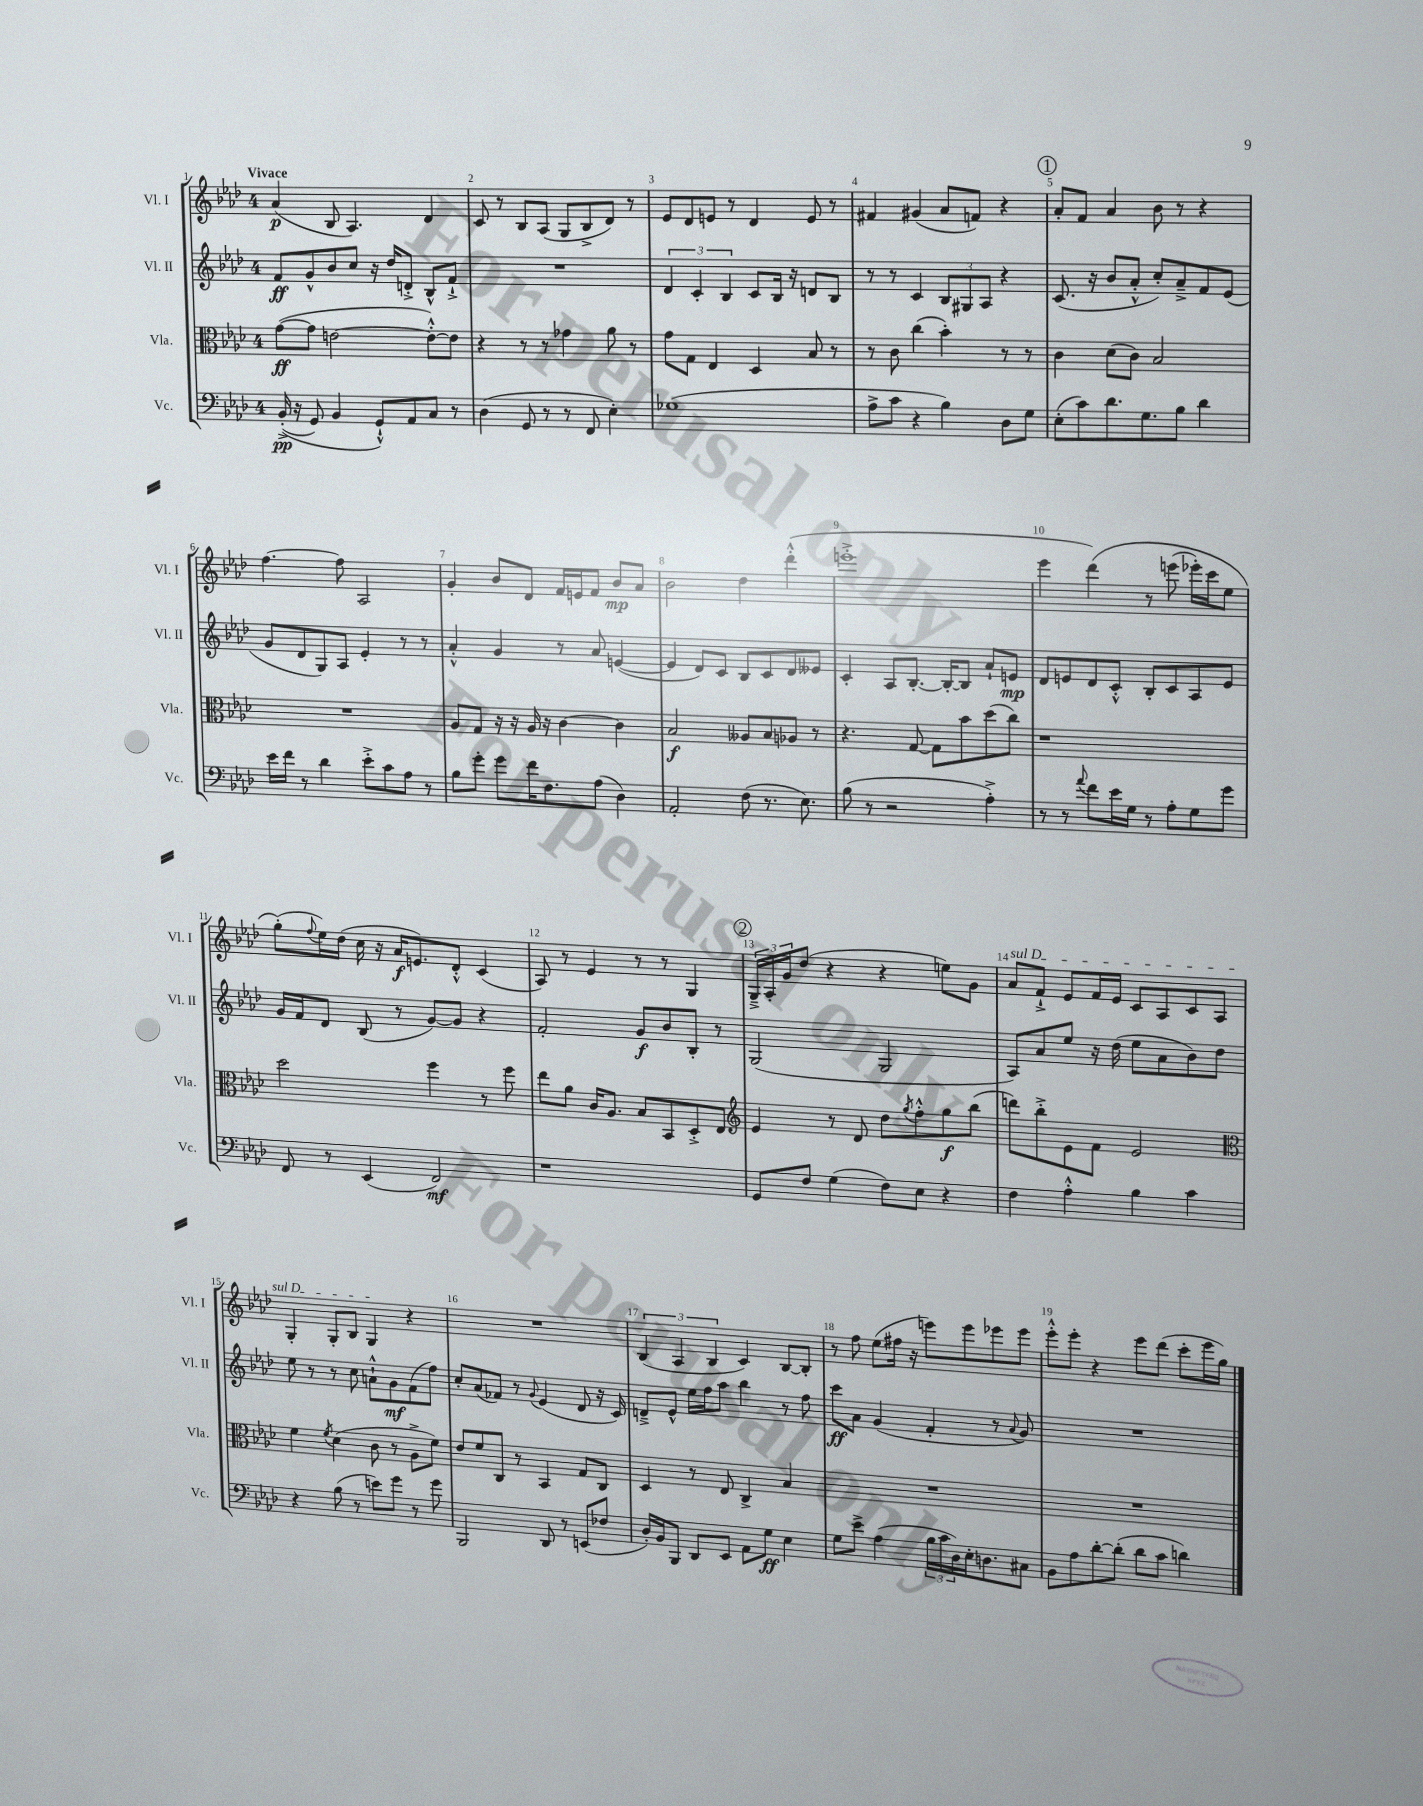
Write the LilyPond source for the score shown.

<<
\new StaffGroup <<
\new Staff = "s0" \with { instrumentName = "Vl. I" shortInstrumentName = "Vl. I" } {
    \clef treble \key aes \major \once \override Staff.TimeSignature.style = #'single-digit \time 4/4 \tempo "Vivace"
    aes'4\p( bes8 aes4.) des'4 |
    c'8 r8 bes8 aes8( g8 bes8-> des'8) r8 |
    ees'8 des'8 e'8 r8 des'4 e'8 r8 |
    fis'4 gis'4( aes'8 f'8) r4 |
    \mark \markup { \circle "1" } aes'8-. f'8 aes'4 bes'8 r8 r4 |
    f''4.~ f''8 aes2 |
    g'4-. bes'8 des'8 f'16 e'16 f'8 bes'8\mp aes'8 |
    bes'2 des''4 des'''4-.-^( |
    e'''1-.-> |
    ees'''4 des'''4)\( r8 e'''8( ees'''16-.) c'''16 ees''8 |
    g''8-.(\) \appoggiatura { f''8 } ees''16) des''16( c''16 r16 aes'16\f e'8.) des'8-.-^ c'4( |
    aes8) r8 ees'4 r8 r8 g4 |
    \mark \markup { \circle "2" } \tuplet 3/2 { g16---> aes16-. g'16 } des''8( r4 r4 e''8) g'8 |
    \once \override TextSpanner.bound-details.left.text = \markup { \italic "sul D" } aes'8\startTextSpan f'8-!-> ees'8 f'16 ees'16 c'8 aes8 c'8 aes8 |
    g4-. g8-. bes8 g4\stopTextSpan r4 |
    R1 |
    \tuplet 3/2 { bes4( aes4 bes4 } c'4) bes8~ bes8-. |
    r8 f''8 ees''8( fis''16 r16 e'''8) e'''8 ees'''8 ees'''8 |
    ees'''8-.-^ ees'''8-. r4 ees'''8 des'''8( c'''8-. ees'''16 g''16) \bar "|." |
}
\new Staff = "s1" \with { instrumentName = "Vl. II" shortInstrumentName = "Vl. II" } {
    \clef treble \key aes \major \once \override Staff.TimeSignature.style = #'single-digit \time 4/4
    f'8\ff g'8-^ bes'8 c''8 r16 des''16 d'8-.-> bes8-^ f'8-!-> |
    R1 |
    \tuplet 3/2 { des'4 c'4-. bes4 } c'8 bes16 r16 d'8 bes8 |
    r8 r8 c'4 \tuplet 3/2 { bes8 gis8 aes8 } r4 |
    \mark \markup { \circle "1" } c'8.( r16 bes'8 aes'8-.-^ c''8-.) aes'8---> f'8 ees'8( |
    g'8 des'8 g8) aes8 ees'4-. r8 r8 |
    aes'4-.-^ g'4 r8 aes'8 e'4~( |
    e'4 des'8) c'8 bes8 c'8 des'8 eeses'8 |
    c'4-. aes8 bes8.~-. bes16~-. bes8 aes'8-! e'8\mp |
    des'8 e'8 des'8 c'8-.-^ bes8-. c'8 aes8 e'8 |
    g'16 f'16 des'8 bes8( r8 g'8~) g'8 r4 |
    f'2-. g'8\f bes'8 bes8-. r8 |
    \mark \markup { \circle "2" } g2( g2 |
    aes8) aes'8 ees''8 r16 des''16( ees''8 aes'8 bes'8) des''8 |
    ees''8 r8 r8 c''8 a'8-!-^ g'8\mf f'8( f''8) |
    c''8-. aes'8( fes'8) r8 \appoggiatura { g'8 } ees'4( des'8 r16 c'16) |
    d'8---> ees'8-^ ees''16 f''16 aes''8 bes''4 r8 f''8 |
    c'''8\ff aes'8 g'4( f'4-. r8 \appoggiatura { aes'8 } g'8) |
    R1 \bar "|." |
}
\new Staff = "s2" \with { instrumentName = "Vla." shortInstrumentName = "Vla." } {
    \clef alto \key aes \major \once \override Staff.TimeSignature.style = #'single-digit \time 4/4
    g'8~\ff( g'8 e'2~ e'8~-.-^) e'8 |
    r4 r8 r8 ges'4 aes'8 r8 |
    g'8 g8 ees4 des4 bes8 r8 |
    r8 c'8 c''4( bes'4-.) r8 r8 |
    \mark \markup { \circle "1" } c'4 des'8( c'8) bes2 |
    R1 |
    aes8 g8 r16 r16 aes16 r16 c'4~ c'4 |
    bes2\f aeses8 bes8 aes8 r8 |
    r4. g8~ g8 bes'8 des''8( c''8) |
    r1 |
    des''2 f''4 r8 f''8 |
    ees''8 aes'8 c'16 aes8. bes8 bes,8 des8-.-> ees8 |
    \mark \markup { \circle "2" } \clef treble ees'4 r8 des'8 des''8 \acciaccatura { g''8 } f''8-.-^ g''8\f bes''8( |
    d'''8) bes''8-.-> ees'8 f'8 ees'2 |
    \clef alto f'4 \acciaccatura { f'8 } des'4( c'8 r8 aes8-> f'8) |
    ees'8 f'8 c8 r8 bes,4 g8 c8 |
    des4 r8 ees8 c4-> bes4 |
    R1 |
    R1 \bar "|." |
}
\new Staff = "s3" \with { instrumentName = "Vc." shortInstrumentName = "Vc." } {
    \clef bass \key aes \major \once \override Staff.TimeSignature.style = #'single-digit \time 4/4
    bes,16-.->\pp(\( r16 g,8) bes,4 g,8-!-^\) aes,8 c8 r8 |
    des4( g,8 r8 r8 f,8 ees4-.) |
    ges1( |
    aes8-> c'8 r4 bes4) des8 g8 |
    \mark \markup { \circle "1" } ees8-.( c'8) des'8. g8. bes8 des'4 |
    ees'16 f'16 r8 des'4 ees'8-.-> c'8 aes8 r8 |
    bes8 g'8-. g'8 f'16 f8. aes8( des4) |
    aes,2-. f8( r8. ees8.) |
    bes8( r8 r2 aes4-.->) |
    r8 r8 \appoggiatura { aes'8 } f'8 ees'16 g16 r8 aes8-. g8 g'8 |
    f,8 r8 ees,4( f,2\mf) |
    r1 |
    \mark \markup { \circle "2" } g,8 f8 g4( f8) ees8 r4 |
    f4 aes4-.-^ bes4 c'4 |
    r4 bes8( r8 e'8) g'8 r8 g'8 |
    bes,,2 des,8 r8 e,8( fes8 |
    des16-.) bes,16 bes,,8 des,8 ees,8 aes,8 g8\ff ees4 |
    g8 ees'8-> aes4( \tuplet 3/2 { bes16 c'16 des16) } ees16-. d8. cis8 |
    bes,8 aes8 des'8~-. des'8-.( des'8 c'8 d'4) \bar "|." |
}
>>
>>
\layout { \context { \Score \override BarNumber.break-visibility = ##(#f #t #t) barNumberVisibility = #all-bar-numbers-visible } }
